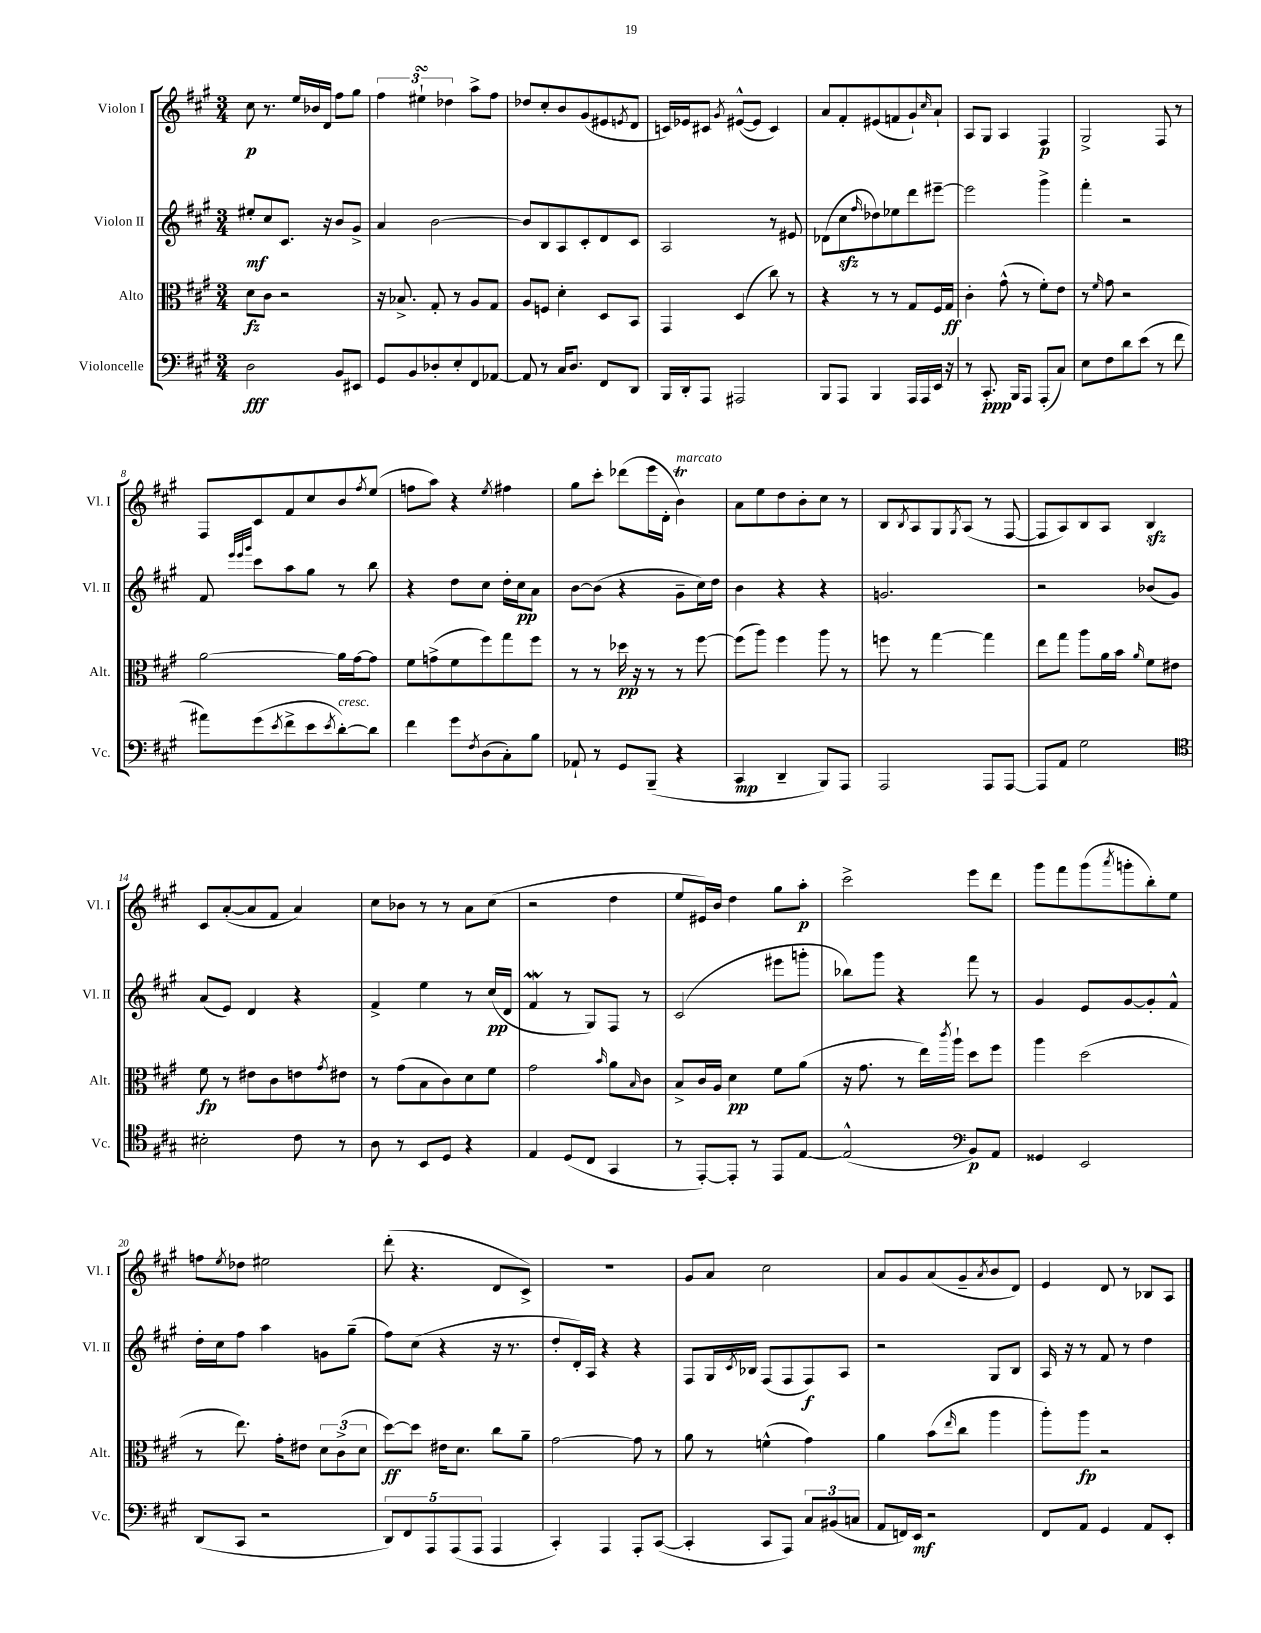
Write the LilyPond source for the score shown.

<<
\new StaffGroup <<
\new Staff = "s0" \with { instrumentName = "Violon I" shortInstrumentName = "Vl. I" } {
    \clef treble \key a \major \numericTimeSignature \time 3/4
    cis''8\p r8. e''16 bes'16 d'16 fis''8 gis''8 |
    \tuplet 3/2 { fis''4 eis''4-!\turn des''4 } a''8-> fis''8 |
    des''8 cis''8-. b'8 gis'8( eis'8 \acciaccatura { e'8 } d'8 |
    c'16) ees'16 cis'8 \acciaccatura { gis'8 } eis'8~-^( eis'8 cis'4) |
    a'8 fis'8-. eis'8( f'8 gis'8-!) \grace { cis''16 } a'8-! |
    a8 gis8 a4 fis4\p |
    gis2-> fis8 r8 |
    fis8 cis'8 fis'8 cis''8 b'8 \acciaccatura { fis''8 } e''8( |
    f''8 a''8) r4 \acciaccatura { e''8 } fis''4 |
    gis''8 cis'''8-. des'''8( e'''16 d'16-. b'4\trill^\markup { \italic "marcato" }) |
    a'8 e''8 d''8 b'8-. cis''8 r8 |
    b8 \acciaccatura { b8 } a8 gis8 \acciaccatura { gis8 } a8( r8 fis8~ |
    fis8 a8) b8 a8 b4\sfz |
    cis'8 a'8~-.( a'8 fis'8 a'4) |
    cis''8 bes'8 r8 r8 a'8 cis''8( |
    r2 d''4 |
    e''8 eis'16) b'16 d''4 gis''8 a''8-.\p |
    cis'''2-> e'''8 d'''8 |
    gis'''8 fis'''8 gis'''8( \acciaccatura { a'''8 } g'''8-. b''8-.) e''8 |
    f''8 \acciaccatura { e''8 } des''8 eis''2 |
    d'''8-.( r4. d'8 cis'8->) |
    R2. |
    gis'8 a'8 cis''2 |
    a'8 gis'8 a'8( gis'8-- \acciaccatura { a'8 } b'8 d'8) |
    e'4 d'8 r8 bes8 a8 \bar "|." |
}
\new Staff = "s1" \with { instrumentName = "Violon II" shortInstrumentName = "Vl. II" } {
    \clef treble \key a \major \numericTimeSignature \time 3/4
    eis''8-.\mf cis''8 cis'8. r16 b'8 gis'8-> |
    a'4 b'2~ |
    b'8 b8 a8 cis'8-. d'8 cis'8 |
    a2 r8 eis'8 |
    des'8( cis''8\sfz \grace { fis''16 } des''8) ees''8 d'''8 eis'''8~-- |
    eis'''2 gis'''4-> |
    fis'''4-. r2 |
    fis'8 \grace { e'''32 e'''32 gis'''32 } cis'''8 a''8 gis''8 r8 b''8 |
    r4 d''8 cis''8 d''16-. cis''16\pp a'8 |
    b'8~ b'8( r4 gis'8-- cis''16) d''16 |
    b'4 r4 r4 |
    g'2. |
    r2 bes'8( gis'8) |
    a'8( e'8) d'4 r4 |
    fis'4-> e''4 r8 cis''16\pp( d'16 |
    fis'4\mordent r8 gis8) fis8 r8 |
    cis'2( eis'''8 g'''8-. |
    bes''8) gis'''8 r4 fis'''8 r8 |
    gis'4 e'8 gis'8~ gis'8-. fis'8-^ |
    d''16-. cis''16 fis''8 a''4 g'8 gis''8--( |
    fis''8) cis''8( r4 r16 r8. |
    d''8-. d'16-.) a16 r4 r4 |
    fis8 gis16 \acciaccatura { cis'8 } bes16 fis8( fis8 fis8\f) a8 |
    r2 gis8 b8 |
    a16 r16 r8 fis'8 r8 d''4 \bar "|." |
}
\new Staff = "s2" \with { instrumentName = "Alto" shortInstrumentName = "Alt." } {
    \clef alto \key a \major \numericTimeSignature \time 3/4
    d'8\fz cis'8 r2 |
    r16 bes8.-> gis8-. r8 a8 gis8 |
    a8 f8 d'4-. d8 b,8 |
    gis,4 d4( cis''8) r8 |
    r4 r8 r8 gis8 fis16 gis16\ff |
    cis'4-. gis'8-^( r8 fis'8-.) e'8 |
    r8 \grace { fis'16 } gis'8 r2 |
    a'2~ a'16 gis'16~ gis'8 |
    fis'8 g'8->( fis'8 fis''8) gis''8 fis''8 |
    r8 r8 des''16\pp r16 r8 r8 fis''8~ |
    fis''8( a''8) fis''4 a''8 r8 |
    f''8 r8 gis''4~ gis''4 |
    e''8 gis''8 a''8 a'16 b'16 \grace { a'16 } fis'8 eis'8 |
    fis'8\fp r8 eis'8 cis'8 e'8 \acciaccatura { gis'8 } eis'8 |
    r8 gis'8( b8 cis'8) d'8 fis'8 |
    gis'2 \grace { b'16 } a'8 \grace { b16 } cis'8 |
    b8-> cis'16 a16 d'4\pp fis'8 a'8( |
    r16 gis'8. r8 e''16) \acciaccatura { cis'''8 } a''16-! d''8 fis''8 |
    a''4 d''2( |
    r8 e''8.) gis'16-. eis'8 \tuplet 3/2 { d'8 cis'8->( d'8 } |
    d''8~\ff) d''8 eis'16 d'8. cis''8 a'8-- |
    gis'2~ gis'8 r8 |
    a'8 r8 f'4-^( gis'4) |
    a'4 b'8( \grace { e''16 } cis''8 a''4 |
    a''8-.) a''8\fp r2 \bar "|." |
}
\new Staff = "s3" \with { instrumentName = "Violoncelle" shortInstrumentName = "Vc." } {
    \clef bass \key a \major \numericTimeSignature \time 3/4
    d2\fff b,8 eis,8 |
    gis,8 b,8 des8-. e8-. fis,8 aes,8~ |
    aes,8 r8 cis16 d8. fis,8 d,8 |
    b,,16 d,16-. a,,8 ais,,2 |
    b,,8 a,,8 b,,4 a,,16 a,,16 e,16 r16 |
    r8 cis,8.-.\ppp b,,16 a,,8 a,,8-.( cis8) |
    e8 fis8 d'8 e'8( r8 fis'8 |
    ais'8) gis'8( \acciaccatura { e'8 } fis'8-> e'8 \acciaccatura { e'8 } d'8~-.^\markup { \italic "cresc." }) d'8 |
    fis'4 gis'8 \acciaccatura { fis8 } d8( cis8-.) b8 |
    aes,8-! r8 gis,8 b,,8--( r4 |
    cis,4\mp d,4-- b,,8) a,,8 |
    a,,2 a,,8 a,,8~ |
    a,,8 a,8 gis2 |
    \clef tenor bis2-. cis'8 r8 |
    a8 r8 b,8 d8 r4 |
    e4 d8( cis8 gis,4 |
    r8 e,8~-.) e,8-. r8 e,8 e8~ |
    e2-^( \clef bass b,8\p) a,8 |
    gisis,4 e,2 |
    d,8( cis,8 r2 |
    \tuplet 5/4 { d,8) fis,8 a,,8 a,,8( a,,8 } a,,4 |
    cis,4-.) a,,4 a,,8-. cis,8~( |
    cis,4-. cis,8 a,,8) \tuplet 3/2 { cis8 bis,8( c8 } |
    a,8 f,16) e,16\mf r2 |
    fis,8 a,8 gis,4 a,8 e,8-. \bar "|." |
}
>>
>>
